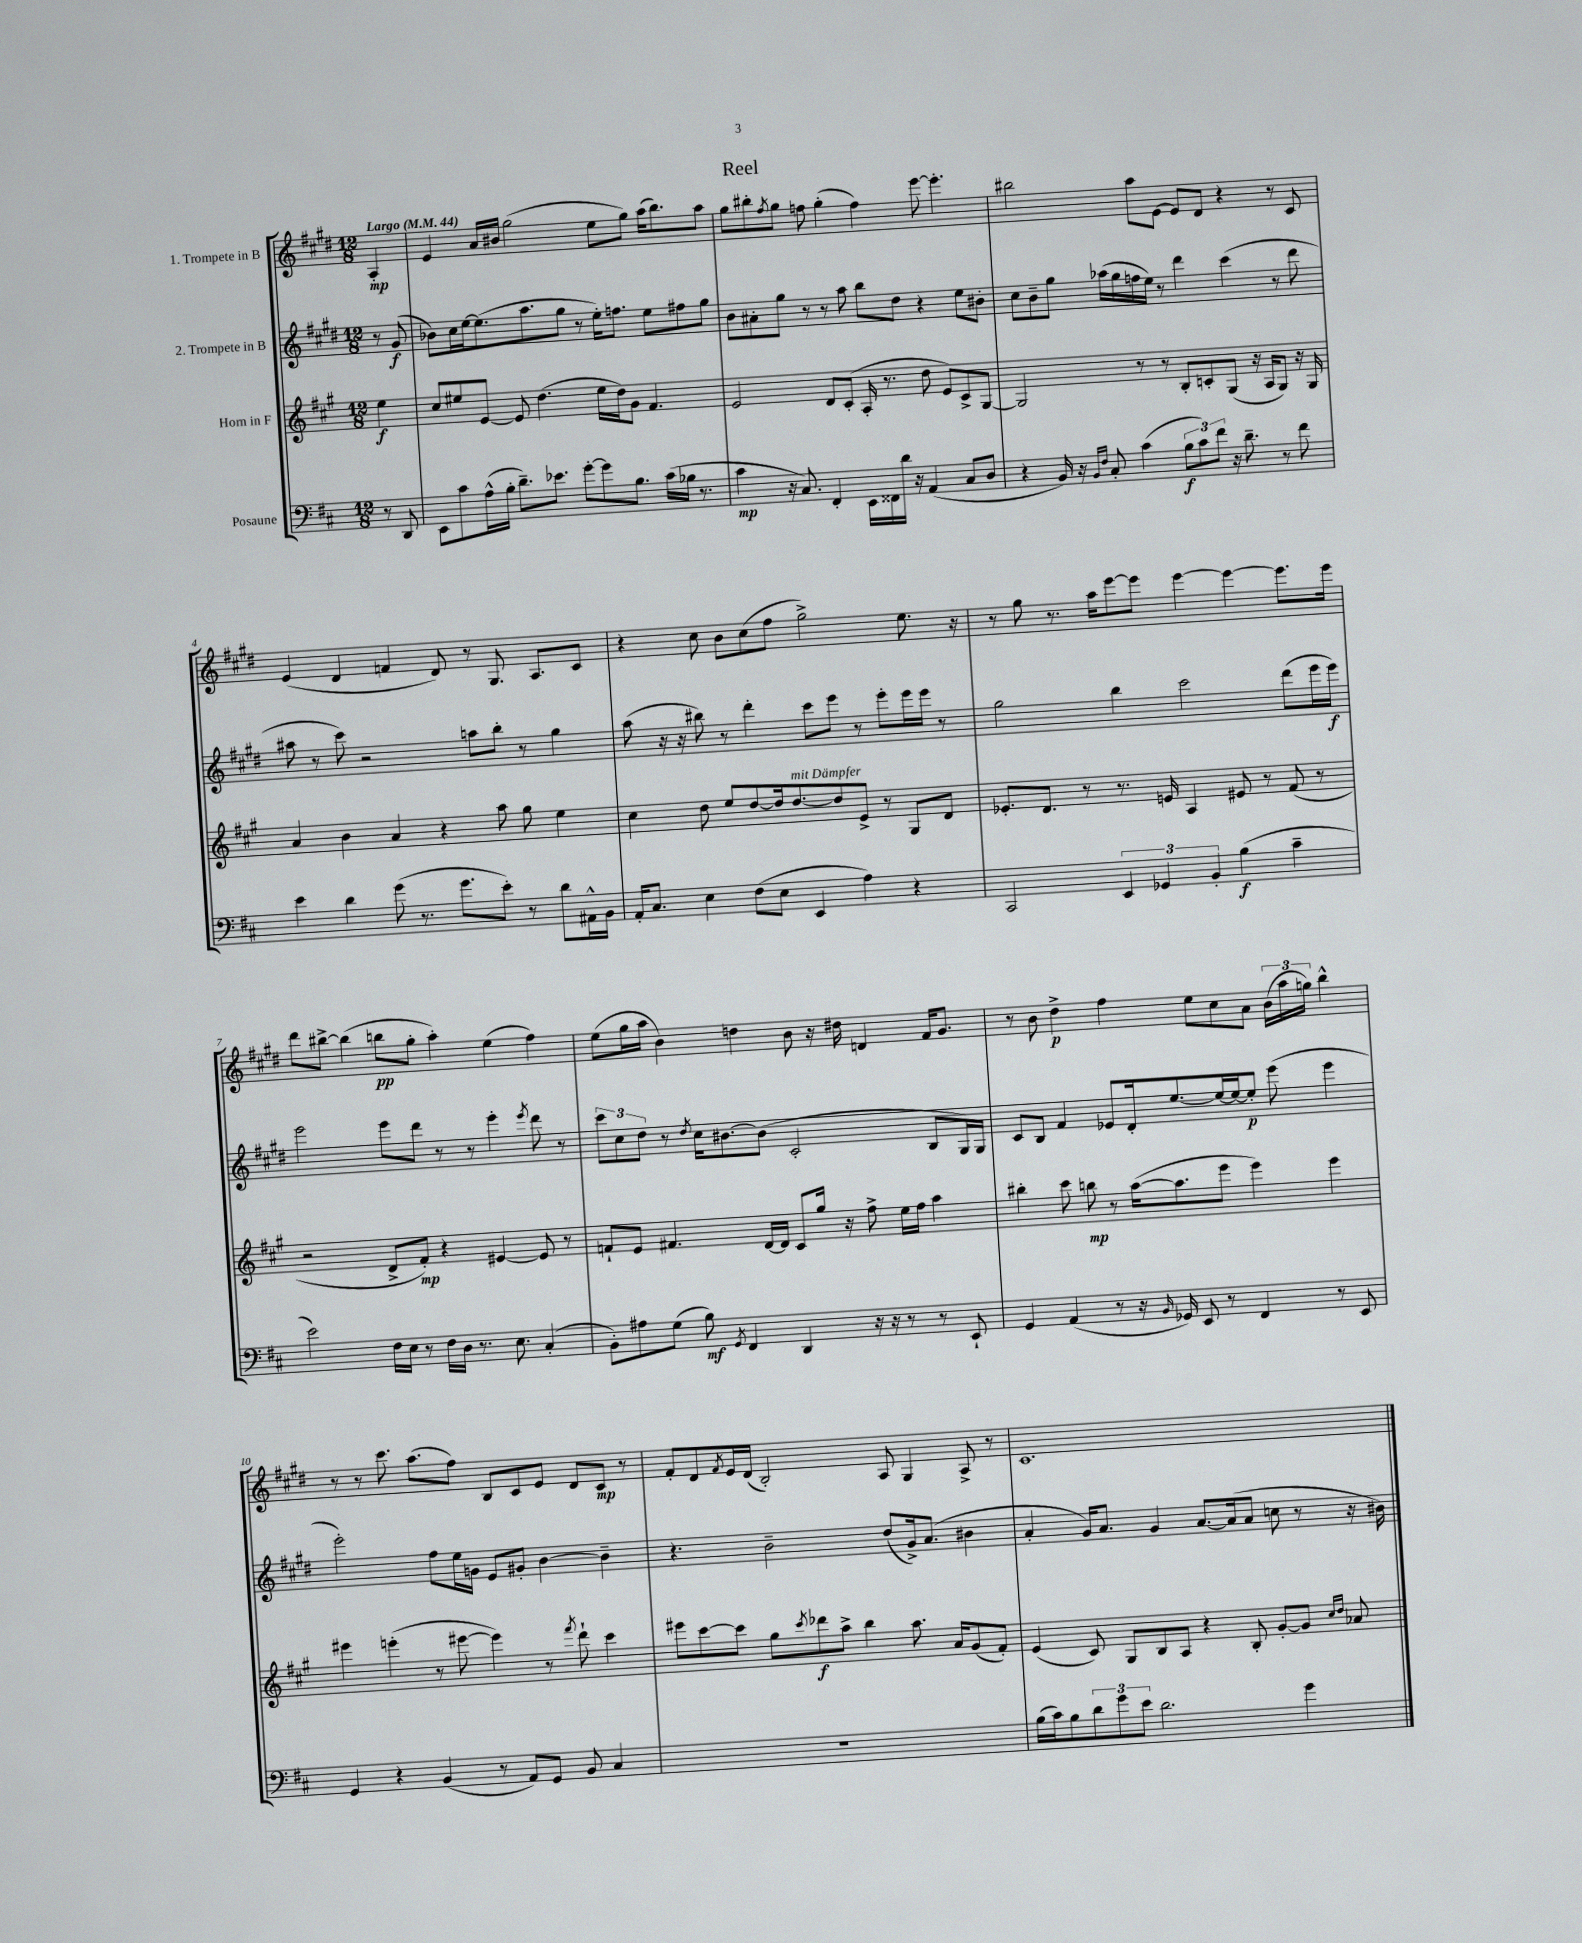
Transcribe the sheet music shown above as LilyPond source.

\header { title = "Reel" }
<<
\new StaffGroup <<
\new Staff = "s0" \with { instrumentName = "1. Trompete in B" } {
    \clef treble \key e \major \numericTimeSignature \time 12/8 \partial 4 \tempo "Largo" 4 = 44
    a4-.\mp |
    e'4 a'16 bis'16 gis''2( e''8 gis''8) a''16( b''8.) a''8 |
    gis''8 bis''8-. \acciaccatura { fis''8 } gis''8 f''8 gis''4-.( f''4) e'''8~ e'''4.-. |
    bis''2 a''8 e'8~ e'8 dis'8 r4 r8 cis'8 |
    e'4( dis'4 f'4 dis'8) r8 gis8. a8. cis'8 |
    r4 cis''8 b'8 cis''8( fis''8 gis''2->) e''8. r16 |
    r8 gis''8 r8. a''16 e'''8~ e'''8 e'''4~ e'''4~ e'''8. e'''16 |
    dis'''8 bis''8~-> bis''4( b''8\pp gis''8-. a''4-.) e''4( fis''4) |
    e''8( gis''16 a''16 b'4) d''4 b'8 r16 dis''16 d'4 fis'16 gis'8. |
    r8 b'8 dis''4->\p fis''4 e''8 cis''8 a'8 \tuplet 3/2 { b'16( a''16 g''16) } b''4-^ |
    r8 r8 cis'''8. a''8.( fis''8) b8 cis'8 e'8 dis'8 cis'8\mp r8 |
    fis'8-. dis'8 \acciaccatura { fis'8 } e'16 dis'16( b2-.) a8 gis4 a8-> r8 |
    cis'1. \bar "|." |
}
\new Staff = "s1" \with { instrumentName = "2. Trompete in B" } {
    \clef treble \key e \major \numericTimeSignature \time 12/8 \partial 4
    r8 gis'8\f( |
    bes'8) cis''16 e''16~ e''8.( a''8. gis''8 r8 e''16-.) f''8. e''8 fis''8 gis''8 |
    b'8 ais'8-. gis''8 r8 r8 a''8 b''8 dis''8 r4 e''8 bis'8-. |
    cis''8 b'8-- gis''8 aes''16( gis''16 f''16 e''16) r8 dis'''4 cis'''4( r8 dis'''8 |
    ais''8 r8 cis'''8) r2 a''8 b''8-. r8 gis''4 |
    a''8( r16 r16 bis''8) r8 dis'''4-. cis'''8 e'''8 r8 e'''8-. e'''16 e'''16 r8 |
    gis''2 b''4 cis'''2 dis'''8( e'''16 e'''16\f) |
    e'''2 e'''8 dis'''8 r8 r8 e'''4-. \acciaccatura { e'''8 } dis'''8 r8 |
    \tuplet 3/2 { cis'''8 cis''8 dis''8 } r8 \acciaccatura { dis''8 } cis''16 bis'8.~ bis'8( cis'2-. b8 gis16) gis16 |
    cis'8 b8 fis'4 ees'8 dis'16-. e''8.~ e''16~ e''16~ e''8-.\p e'''8( e'''4 |
    e'''2-.) fis''8 e''16 g'16 e'8 gis'8-. b'4~ b'4-- |
    r4. b'2-- dis''8( gis'16->) a'8.( bis'4 |
    a'4-. gis'16) a'8. gis'4 a'8.~ a'16( a'8 c''8 r8 r16 bis'16) \bar "|." |
}
\new Staff = "s2" \with { instrumentName = "Horn in F" } {
    \clef treble \key a \major \numericTimeSignature \time 12/8 \partial 4
    e''4\f |
    cis''8 eis''8 e'8~ e'8 d''4.( eis''16 d''16) gis'8 fis'4. |
    e'2 d'8 cis'8-.( a16-. r8. d''8 e'8) cis'8-> gis8~ |
    gis2 r8 r8 b8-. c'8-. gis8( r16 a16 gis8) r16 gis16 |
    a'4 b'4 a'4 r4 a''8 gis''8 e''4 |
    cis''4 d''8 e''8 d''8~ d''16 d''8.~^\markup { \italic "mit Dämpfer" } d''8 e'8-> r8 gis8 d'8 |
    ees'8.-. d'8. r8 r8. e'16 a4 eis'8 r8 fis'8( r8 |
    r2 d'8-> fis'8-.\mp) r4 eis'4~ eis'8 r8 |
    f'8-! e'8 fis'4. d'16~ d'16 cis'8 gis''16 r16 fis''8-> e''16 fis''16 a''4 |
    bis''4-. cis'''8 b''8\mp r8 a''16~( a''8. e'''8 e'''4) e'''4 |
    eis'''4 e'''4-.( r8 eis'''8~ eis'''4) r8 \acciaccatura { fis'''8 } d'''8-! cis'''4 |
    eis'''8 cis'''8~ cis'''8 gis''8 \acciaccatura { cis'''8 } des'''8\f a''8-> b''4 a''8. a'16 gis'8( fis'8-.) |
    e'4( cis'8) gis8 b8 a8 r4 b8-. gis'8~-. gis'8 \grace { cis''16 d''16 } aes'8 \bar "|." |
}
\new Staff = "s3" \with { instrumentName = "Posaune" } {
    \clef bass \key d \major \numericTimeSignature \time 12/8 \partial 4
    r8 d,8 |
    e,8 cis'8 a16-^( b16-. d'8.--) ees'8. g'8~-. g'8 b8. cis'16( bes16 r8. |
    cis'4\mp r16 cis8.) fis,4-. e,16 fisis,16 d'16 r16 a,4( cis8 d8 |
    r4 b,16) r16 \grace { b,16 fis16 } cis8-. cis'4( \tuplet 3/2 { b8\f cis'8) fis'8 } r16 d'8.-- r8 fis'8 |
    e'4 d'4 g'8( r8. g'8. e'8-.) r8 d'8 ais,16-^ b,16 |
    a,16-. cis8. e4 fis8( e8 e,4 a4) r4 |
    cis,2 \tuplet 3/2 { e,4 ges,4 b,4-. } b4\f( cis'4-- |
    e'2) fis16 e16 r8 fis16 d16 r8. e8. cis4-.( |
    b,8-.) ais8 g8( b8\mf) \acciaccatura { g,8 } fis,4 d,4 r16 r16 r8 r8 e,8-! |
    g,4 a,4( r8 r16 \grace { b,16 } ges,16) e,8 r8 fis,4 r8 e,8 |
    g,4 r4 b,4( r8 a,8) g,8 b,8 cis4 |
    R1. |
    b16( cis'16) b8 \tuplet 3/2 { d'8 g'8 e'8 } d'2. g'4 \bar "|." |
}
>>
>>
